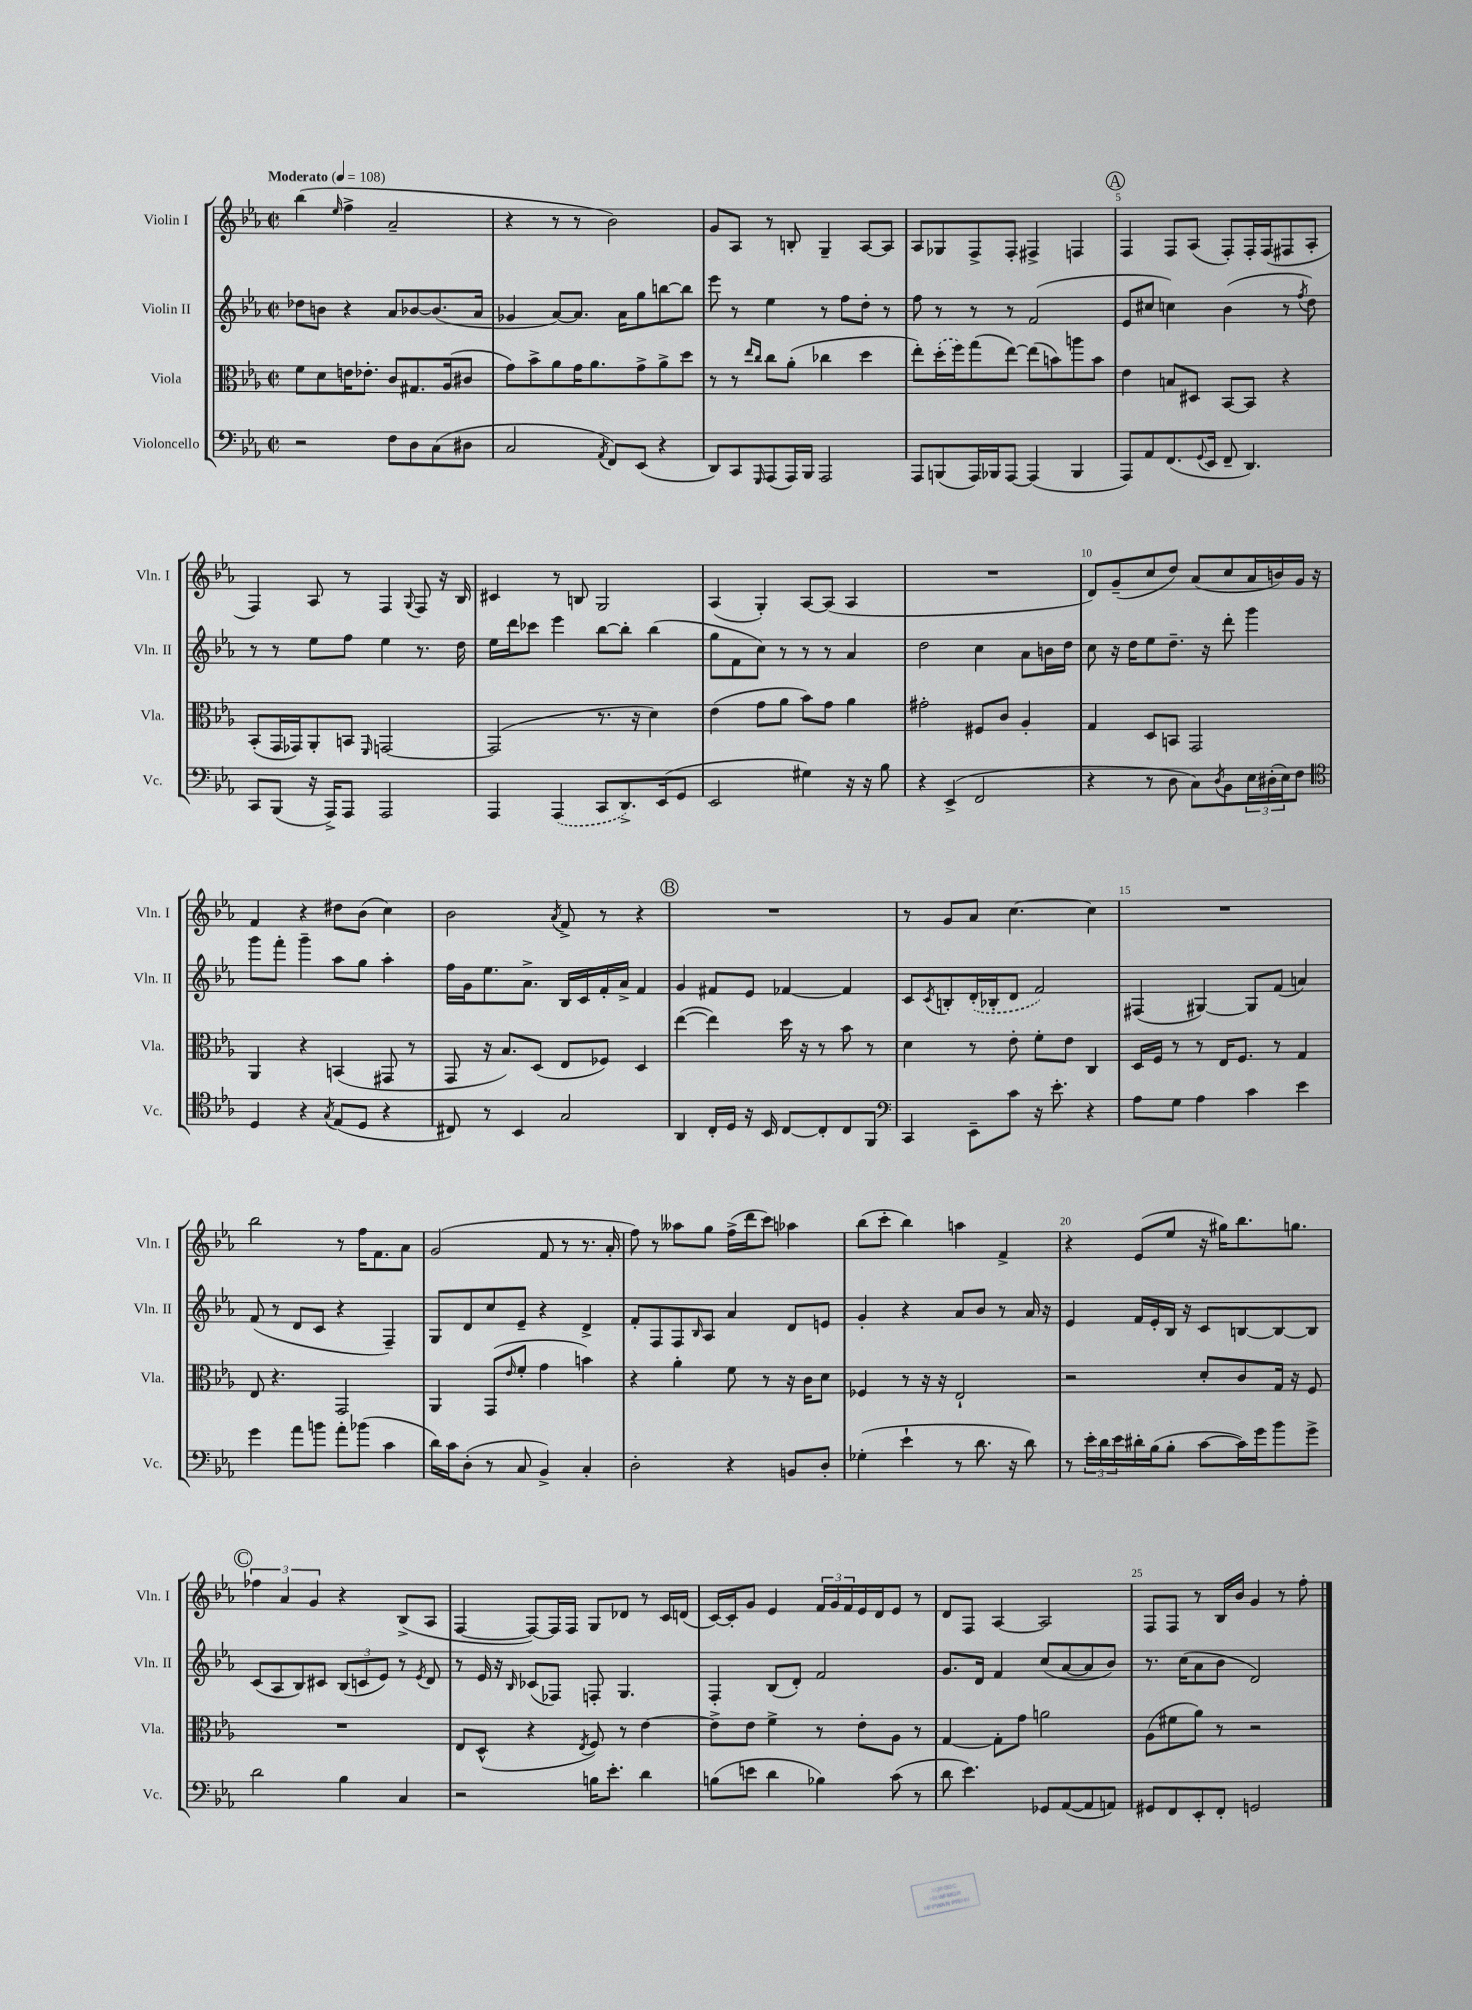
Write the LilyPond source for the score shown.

<<
\new StaffGroup <<
\new Staff = "s0" \with { instrumentName = "Violin I" shortInstrumentName = "Vln. I" } {
    \clef treble \key ees \major \defaultTimeSignature \time 2/2 \tempo "Moderato" 4 = 108
    bes''4( \grace { ees''16 } f''4-> aes'2-- |
    r4 r8 r8 bes'2) |
    g'8 aes8 r8 b8-. g4-- aes8~ aes8 |
    aes8 ges8 f8-> f8-. fis4-> f4 |
    \mark \markup { \circle "A" } f4 f8 aes8( f8-.) f16-. f16( fis8 aes8-. |
    f4) aes8 r8 f4 \appoggiatura { g8 } f8 r16 bes16 |
    cis'4 r8 b8 g2 |
    aes4( g4-.) aes8~ aes8( aes4 |
    R1 |
    d'8) g'8--( c''8 d''8) aes'8( c''8 aes'16 b'16) g'16 r16 |
    f'4 r4 dis''8 bes'8( c''4) |
    bes'2 \acciaccatura { aes'8 } f'8-> r8 r4 |
    \mark \markup { \circle "B" } R1 |
    r8 g'8 aes'8 c''4.~ c''4 |
    R1 |
    bes''2 r8 f''16 f'8. aes'8 |
    g'2( f'8 r8 r8. aes'16-. |
    f''8) r8 aeses''8 g''8 f''16->( d'''16 c'''8) aes''4 |
    bes''8( c'''8-. bes''4) a''4 f'4-> |
    r4 ees'8( ees''8 r16 gis''16) bes''8. g''8. |
    \mark \markup { \circle "C" } \tuplet 3/2 { fes''4 aes'4 g'4 } r4 bes8->( aes8 |
    f4~ f8~) f16 f16 g8 des'8 r8 c'16 d'16( |
    c'16~) c'16-. g'8 ees'4 \tuplet 3/2 { f'16 g'16 f'16 } ees'16 d'16 ees'8 r8 |
    d'8 f8 aes4~ aes2 |
    f8 f8 r8 bes16 bes'16 g'4 r8 f''8-. \bar "|." |
}
\new Staff = "s1" \with { instrumentName = "Violin II" shortInstrumentName = "Vln. II" } {
    \clef treble \key ees \major \defaultTimeSignature \time 2/2
    des''8 b'8 r4 aes'8 bes'8~ bes'8.( aes'16 |
    ges'4 aes'8~) aes'8. aes'16 g''8 b''8~ b''8 |
    ees'''8 r8 ees''4 r8 f''8 d''8-. r8 |
    f''8 r8 r8 r8 f'2( |
    \mark \markup { \circle "A" } ees'8 cis''8 c''4) bes'4( r8 \acciaccatura { f''8 } d''8) |
    r8 r8 ees''8 f''8 ees''4 r8. d''16 |
    ees''16 d'''16 ces'''8 ees'''4 bes''8~ bes''8-. bes''4( |
    g''8 f'8 c''8) r8 r8 r8 aes'4 |
    d''2 c''4 aes'8 b'16 d''16 |
    c''8 r16 d''16 ees''8 d''8.-- r16 d'''8-. g'''4 |
    g'''8 f'''8-. g'''4-- aes''8 g''8 aes''4-. |
    f''16 g'16 ees''8. aes'8.-> bes16 c'16 f'16-. aes'16-> f'4 |
    \mark \markup { \circle "B" } g'4 fis'8 ees'8 fes'4~ fes'4 |
    c'8 \acciaccatura { c'8 } b8-. \once \slurDashed d'16-.( bes16-. d'8 f'2) |
    fis4( gis4~) gis8 f'8( a'4) |
    f'8( r8 d'8 c'8 r4 f4--) |
    g8 d'8 c''8 ees'8-- r4 d'4-> |
    f'8-. f8 f8 \grace { bes16 } aes8 aes'4 d'8 e'8 |
    g'4-. r4 aes'8 bes'8 r8 aes'16 r16 |
    ees'4 f'16 ees'16-. bes16 r16 c'8 b8~ b8~ b8 |
    \mark \markup { \circle "C" } c'8( aes8 bes8) cis'8 \tuplet 3/2 { bes8( c'8 ees'8) } r8 \acciaccatura { ees'8 } d'8 |
    r8 ees'16 r16 \grace { bes16 } ces'8( fes8) f8-. g4. |
    f4-. bes8( d'8-.) f'2 |
    g'8. d'16 f'4 c''8( aes'8~ aes'8 bes'8) |
    r8. c''16( aes'8 bes'8 d'2) \bar "|." |
}
\new Staff = "s2" \with { instrumentName = "Viola" shortInstrumentName = "Vla." } {
    \clef alto \key ees \major \defaultTimeSignature \time 2/2
    f'8 d'8 e'16 ees'8.-. c'8 gis8. aes16( cis'8 |
    g'8) bes'8-> aes'8 g'16 aes'8. g'8-> aes'8-> d''8 |
    r8 r8 \grace { ees''16 c''16 } c''8 aes'8-.( ces''4 d''4 |
    ees''8-.) \once \slurDashed d''16-.( f''16) g''8( ees''8~) ees''8( b'8) a''8 b'8 |
    \mark \markup { \circle "A" } ees'4 b8 dis8 bes,8~ bes,8 r4 |
    bes,8-.( g,16 ges,16) aes,8-. b,8 \grace { f,16 } g,2~ |
    g,2( r8. r16 d'4) |
    ees'4( g'8 aes'8 bes'8) g'8 aes'4 |
    gis'2-. fis8 c'8 aes4-. |
    g4 d8 b,8 g,2 |
    aes,4 r4 b,4( gis,8 r8 |
    g,8 r16 bes8.) d8( ees8 fes8) d4 |
    \mark \markup { \circle "B" } ees''4~( ees''4) d''16 r16 r8 bes'8 r8 |
    d'4 r8 ees'8-. f'8-. ees'8 c4 |
    d16 f16 r8 r8 ees16 f8. r8 g4 |
    ees8 r4. g,2 |
    aes,4 g,8( \grace { ees'16 } f'8-. g'4 b'4) |
    r4 aes'4-. f'8 r8 r16 c'16 d'8 |
    fes4 r8 r16 r16 ees2-! |
    r2 d'8-. c'8 g16 r16 f8 |
    \mark \markup { \circle "C" } R1 |
    ees8 d8-^( r4 \acciaccatura { ees8 } f8) r8 ees'4~ |
    ees'8-> ees'8 f'4-> r8 ees'8-. aes8 r8 |
    g4~ g8-. g'8 a'2 |
    aes8( fis'8 aes'8) r8 r2 \bar "|." |
}
\new Staff = "s3" \with { instrumentName = "Violoncello" shortInstrumentName = "Vc." } {
    \clef bass \key ees \major \defaultTimeSignature \time 2/2
    r2 f8 d8 c8( dis8 |
    c2 \acciaccatura { aes,8 } f,8) ees,8( r4 |
    d,8) c,8 \grace { g,,16 } aes,,8( aes,,16) bes,,16 aes,,2 |
    aes,,8 b,,8( aes,,16) bes,,16 aes,,8~ aes,,4( bes,,4 |
    \mark \markup { \circle "A" } aes,,8) aes,8 f,8.( \appoggiatura { g,8 } ees,16 f,8-- d,4.) |
    c,8 bes,,8( r16 aes,,16->) aes,,8 aes,,2 |
    aes,,4 \once \slurDashed aes,,4( c,8 d,8.->) ees,16( g,8 |
    ees,2 gis4) r16 r16 bes8 |
    r4 ees,4->( f,2 |
    r4 r8 d8 c8) \acciaccatura { d8 } bes,8 \tuplet 3/2 { ees16 dis16-.( ees16) } f8 |
    \clef tenor d4 r4 \acciaccatura { g8 } ees8( d8 r4 |
    cis8) r8 bes,4 g2 |
    \mark \markup { \circle "B" } aes,4 c16-. d16 r16 bes,16 c8~ c8-. c8 f,8 |
    \clef bass c,4 ees,8-- c'8 r16 ees'8.-. r4 |
    aes8 g8 aes4 c'4 ees'4 |
    g'4 aes'8 b'8 aes'8-. bes'8( c'4 |
    d'16) c'16 d8-.( r8 c8 bes,4->) c4-. |
    d2-. r4 b,8 d8-. |
    ges4-.( ees'4-! r8 d'8. r16 d'8) |
    r8 \tuplet 3/2 { ees'16-. d'16 ees'16 } dis'16-. bes16( bes8-. c'8~ c'16) g'16 bes'8 g'8-> |
    \mark \markup { \circle "C" } d'2 bes4 c4 |
    r2 b16 ees'8.-. d'4 |
    b8( e'8 d'4 bes4) c'8( r8 |
    d'8 ees'4.) ges,8 aes,8~( aes,8 a,8) |
    gis,8 f,8 ees,8-. f,8-. g,2 \bar "|." |
}
>>
>>
\layout { \context { \Score \override BarNumber.break-visibility = ##(#f #t #t) barNumberVisibility = #(every-nth-bar-number-visible 5) } }
